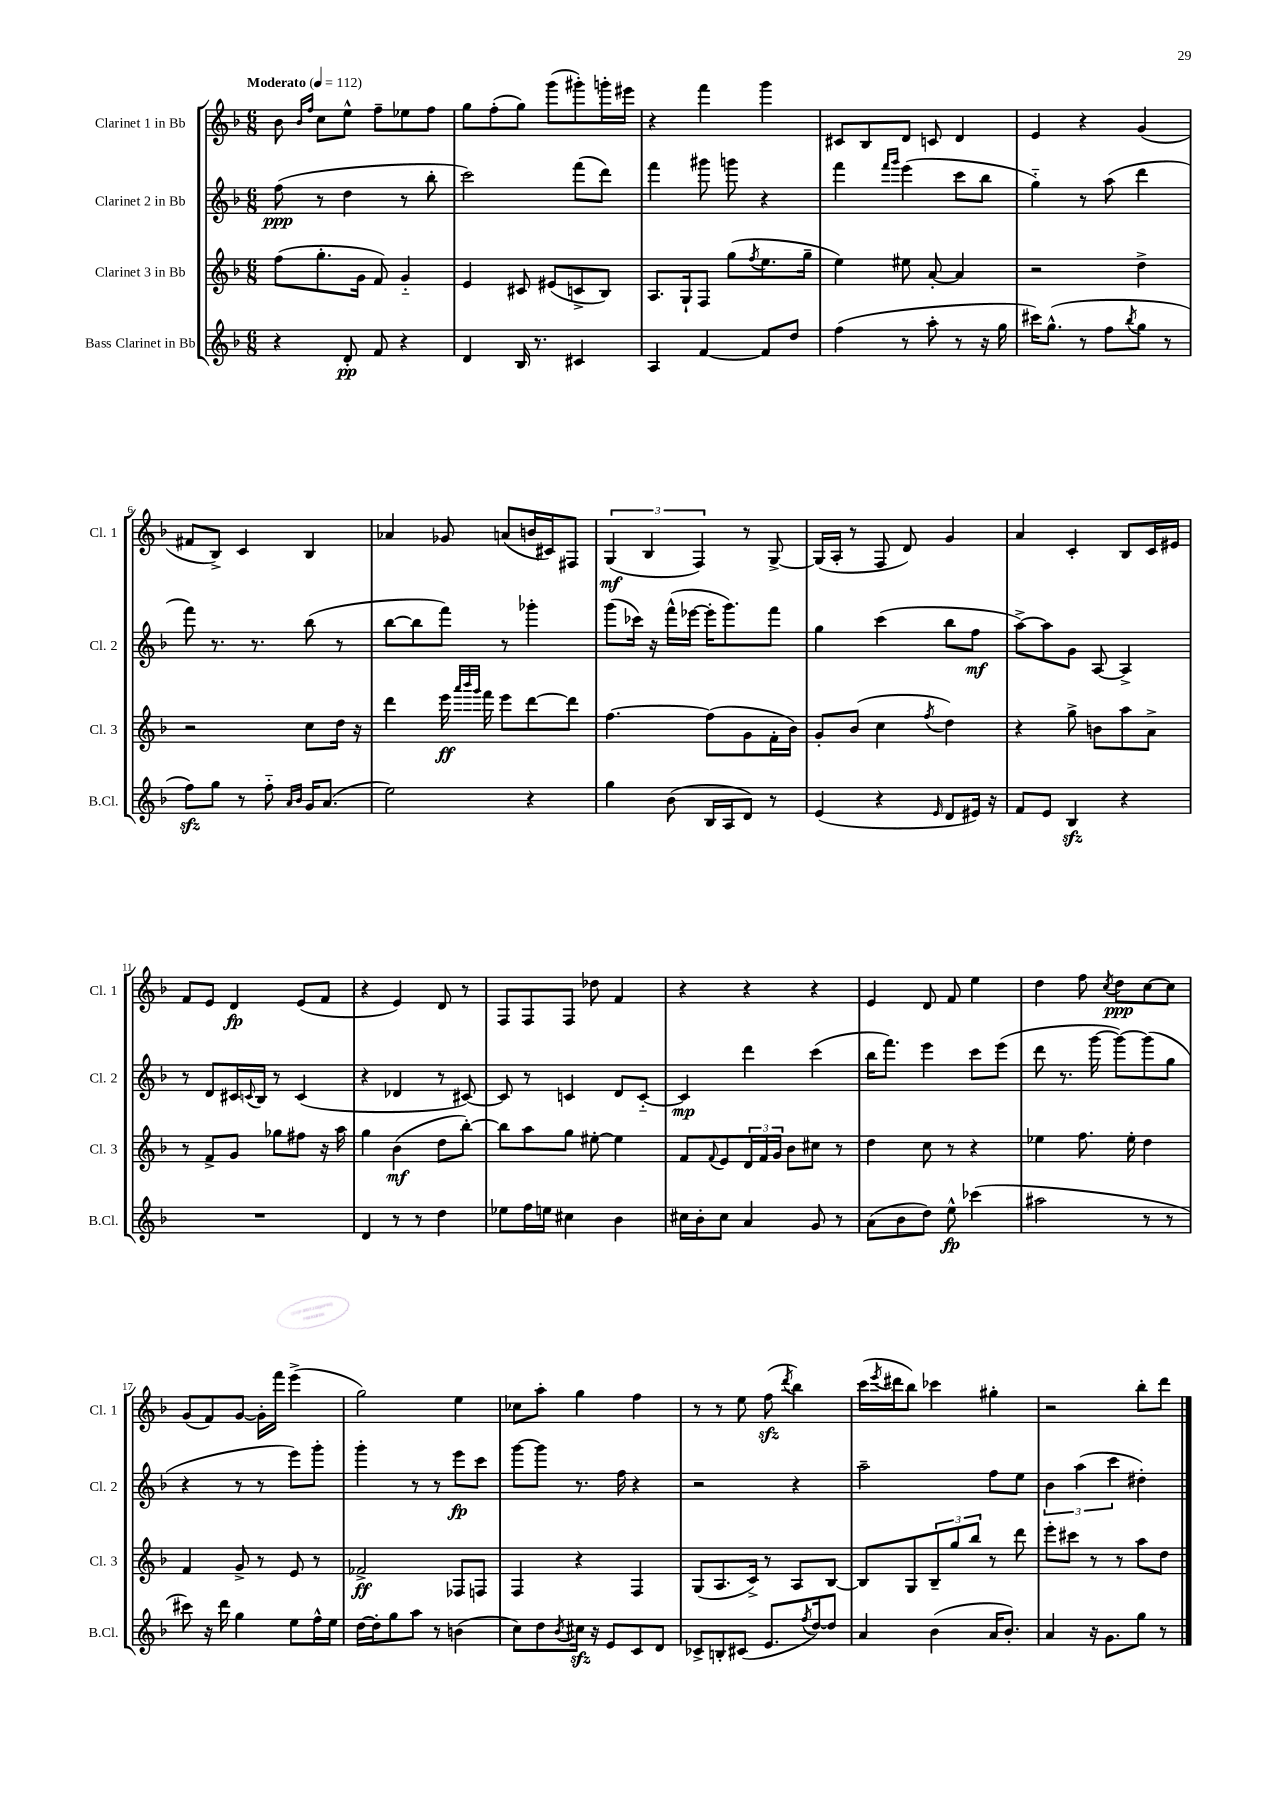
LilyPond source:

<<
\new StaffGroup <<
\new Staff = "s0" \with { instrumentName = "Clarinet 1 in Bb" shortInstrumentName = "Cl. 1" } {
    \clef treble \key f \major \numericTimeSignature \time 6/8 \tempo "Moderato" 4 = 112
    bes'8 \grace { bes'16 f''16 } c''8 e''8-^ f''8-- ees''8 f''8 |
    g''8 f''8-.( g''8) g'''8( gis'''8-.) g'''16-. eis'''16 |
    r4 f'''4 g'''4 |
    cis'8 bes8 d'8 c'8 d'4 |
    e'4 r4 g'4( |
    fis'8 bes8->) c'4 bes4 |
    aes'4 ges'8 a'8( b'16 cis'16) fis8 |
    \tuplet 3/2 { g4\mf( bes4 f4) } r8 g8~-> |
    g16( a16-. r8 f8 d'8) g'4 |
    a'4 c'4-. bes8 c'16 eis'16 |
    f'8 e'8 d'4\fp e'8( f'8 |
    r4 e'4) d'8 r8 |
    f8 f8 f8 des''8 f'4 |
    r4 r4 r4 |
    e'4 d'8 f'8 e''4 |
    d''4 f''8 \acciaccatura { c''8 } d''8\ppp c''8~ c''8 |
    g'8( f'8) g'8~ g'16-. f'''16 e'''4->( |
    g''2) e''4 |
    ces''8 a''8-. g''4 f''4 |
    r8 r8 e''8 f''8\sfz( \acciaccatura { d'''8 } bes''4) |
    c'''16( \acciaccatura { e'''8 } dis'''16 bes''8) ces'''4 gis''4-. |
    r2 bes''8-. d'''8 \bar "|." |
}
\new Staff = "s1" \with { instrumentName = "Clarinet 2 in Bb" shortInstrumentName = "Cl. 2" } {
    \clef treble \key f \major \numericTimeSignature \time 6/8
    f''8\ppp( r8 d''4 r8 bes''8-. |
    c'''2) f'''8( d'''8) |
    f'''4 gis'''8 g'''8 r4 |
    f'''4 \grace { f'''16 g'''16 } e'''4( c'''8 bes''8 |
    g''4-_) r8 a''8( d'''4 |
    f'''8) r8. r8. bes''8( r8 |
    bes''8~ bes''8 f'''8) r8 ges'''4-. |
    g'''8( ces'''16) r16 f'''16-^( ees'''16~ ees'''16-. g'''8.) f'''8 |
    g''4 c'''4( bes''8 f''8\mf |
    a''8~->) a''8 g'8 a8~ a4-> |
    r8 d'8 cis'16 \appoggiatura { c'8 } bes16 r8 c'4( |
    r4 des'4 r8 cis'8~) |
    cis'8 r8 c'4 d'8 c'8~-_ |
    c'4\mp d'''4 c'''4( |
    bes''16 f'''8.) e'''4 c'''8 e'''8( |
    d'''8 r8. g'''16~ g'''8~) g'''8( g''8 |
    r4 r8 r8 e'''8) g'''8-. |
    g'''4-. r8 r8 e'''8\fp c'''8 |
    g'''8~ g'''8 r8. f''16 r4 |
    r2 r4 |
    a''2-- f''8 e''8 |
    \tuplet 3/2 { bes'4 a''4( c'''4 } dis''4-.) \bar "|." |
}
\new Staff = "s2" \with { instrumentName = "Clarinet 3 in Bb" shortInstrumentName = "Cl. 3" } {
    \clef treble \key f \major \numericTimeSignature \time 6/8
    f''8( g''8.-. g'16 f'8) g'4-_ |
    e'4 cis'8 eis'8( c'8-> bes8) |
    a8. g16-! f8 g''8( \acciaccatura { f''8 } e''8. g''16-- |
    e''4) eis''8 a'8~-. a'4 |
    r2 d''4-> |
    r2 c''8 d''16 r16 |
    d'''4 e'''16\ff \grace { a'''32 bes'''32 g'''32 } f'''16 e'''8 d'''8~ d'''8 |
    f''4.~ f''8( g'8 f'16-. bes'16) |
    g'8-. bes'8( c''4 \acciaccatura { f''8 } d''4) |
    r4 g''8-> b'8 a''8 a'8-> |
    r8 f'8-> g'8 ges''8 fis''8 r16 a''16 |
    g''4 bes'4\mf( d''8 bes''8~-.) |
    bes''8 a''8 g''8 eis''8~-. eis''4 |
    f'8 \appoggiatura { f'8 } e'8 \tuplet 3/2 { d'16 f'16 g'16 } bes'8 cis''8 r8 |
    d''4 c''8 r8 r4 |
    ees''4 f''8. ees''16-. d''4 |
    f'4 g'8-> r8 e'8 r8 |
    fes'2->\ff fes8 f8 |
    f4 r4 f4 |
    g8( a8. c'16->) r8 a8 bes8~ |
    bes8 g8 \tuplet 3/2 { bes8-- g''8 bes''8 } r8 d'''8 |
    e'''8-. cis'''8 r8 r8 a''8 d''8 \bar "|." |
}
\new Staff = "s3" \with { instrumentName = "Bass Clarinet in Bb" shortInstrumentName = "B.Cl." } {
    \clef treble \key f \major \numericTimeSignature \time 6/8
    r4 d'8-.\pp f'8 r4 |
    d'4 bes16 r8. cis'4 |
    a4 f'4~ f'8 d''8 |
    f''4( r8 a''8-. r8 r16 g''16 |
    cis'''16) g''8.-^( r8 f''8 \acciaccatura { bes''8 } g''8 r8 |
    f''8\sfz) g''8 r8 f''8-_ \grace { a'16 bes'16 } g'16 a'8.( |
    e''2) r4 |
    g''4 bes'8( bes16 a16 d'8) r8 |
    e'4( r4 \grace { e'16 } d'8 eis'16) r16 |
    f'8 e'8 bes4\sfz r4 |
    R2. |
    d'4 r8 r8 d''4 |
    ees''8 f''16 e''16 cis''4 bes'4 |
    cis''16 bes'16-. cis''8 a'4 g'8 r8 |
    a'8( bes'8 d''8) e''8-^\fp ces'''4( |
    ais''2 r8 r8 |
    cis'''8) r16 d'''16 g''4 e''8 f''16-^ e''16 |
    d''16~ d''16-. g''8 a''8 r8 b'4( |
    c''8) d''8 \acciaccatura { bes'8 } cis''16\sfz r16 e'8 c'8 d'8 |
    ces'8-> b8-. cis'8( e'8. \acciaccatura { f''8 } d''16~) d''8 |
    a'4 bes'4( a'16 bes'8.-.) |
    a'4 r16 g'8. g''8 r8 \bar "|." |
}
>>
>>
